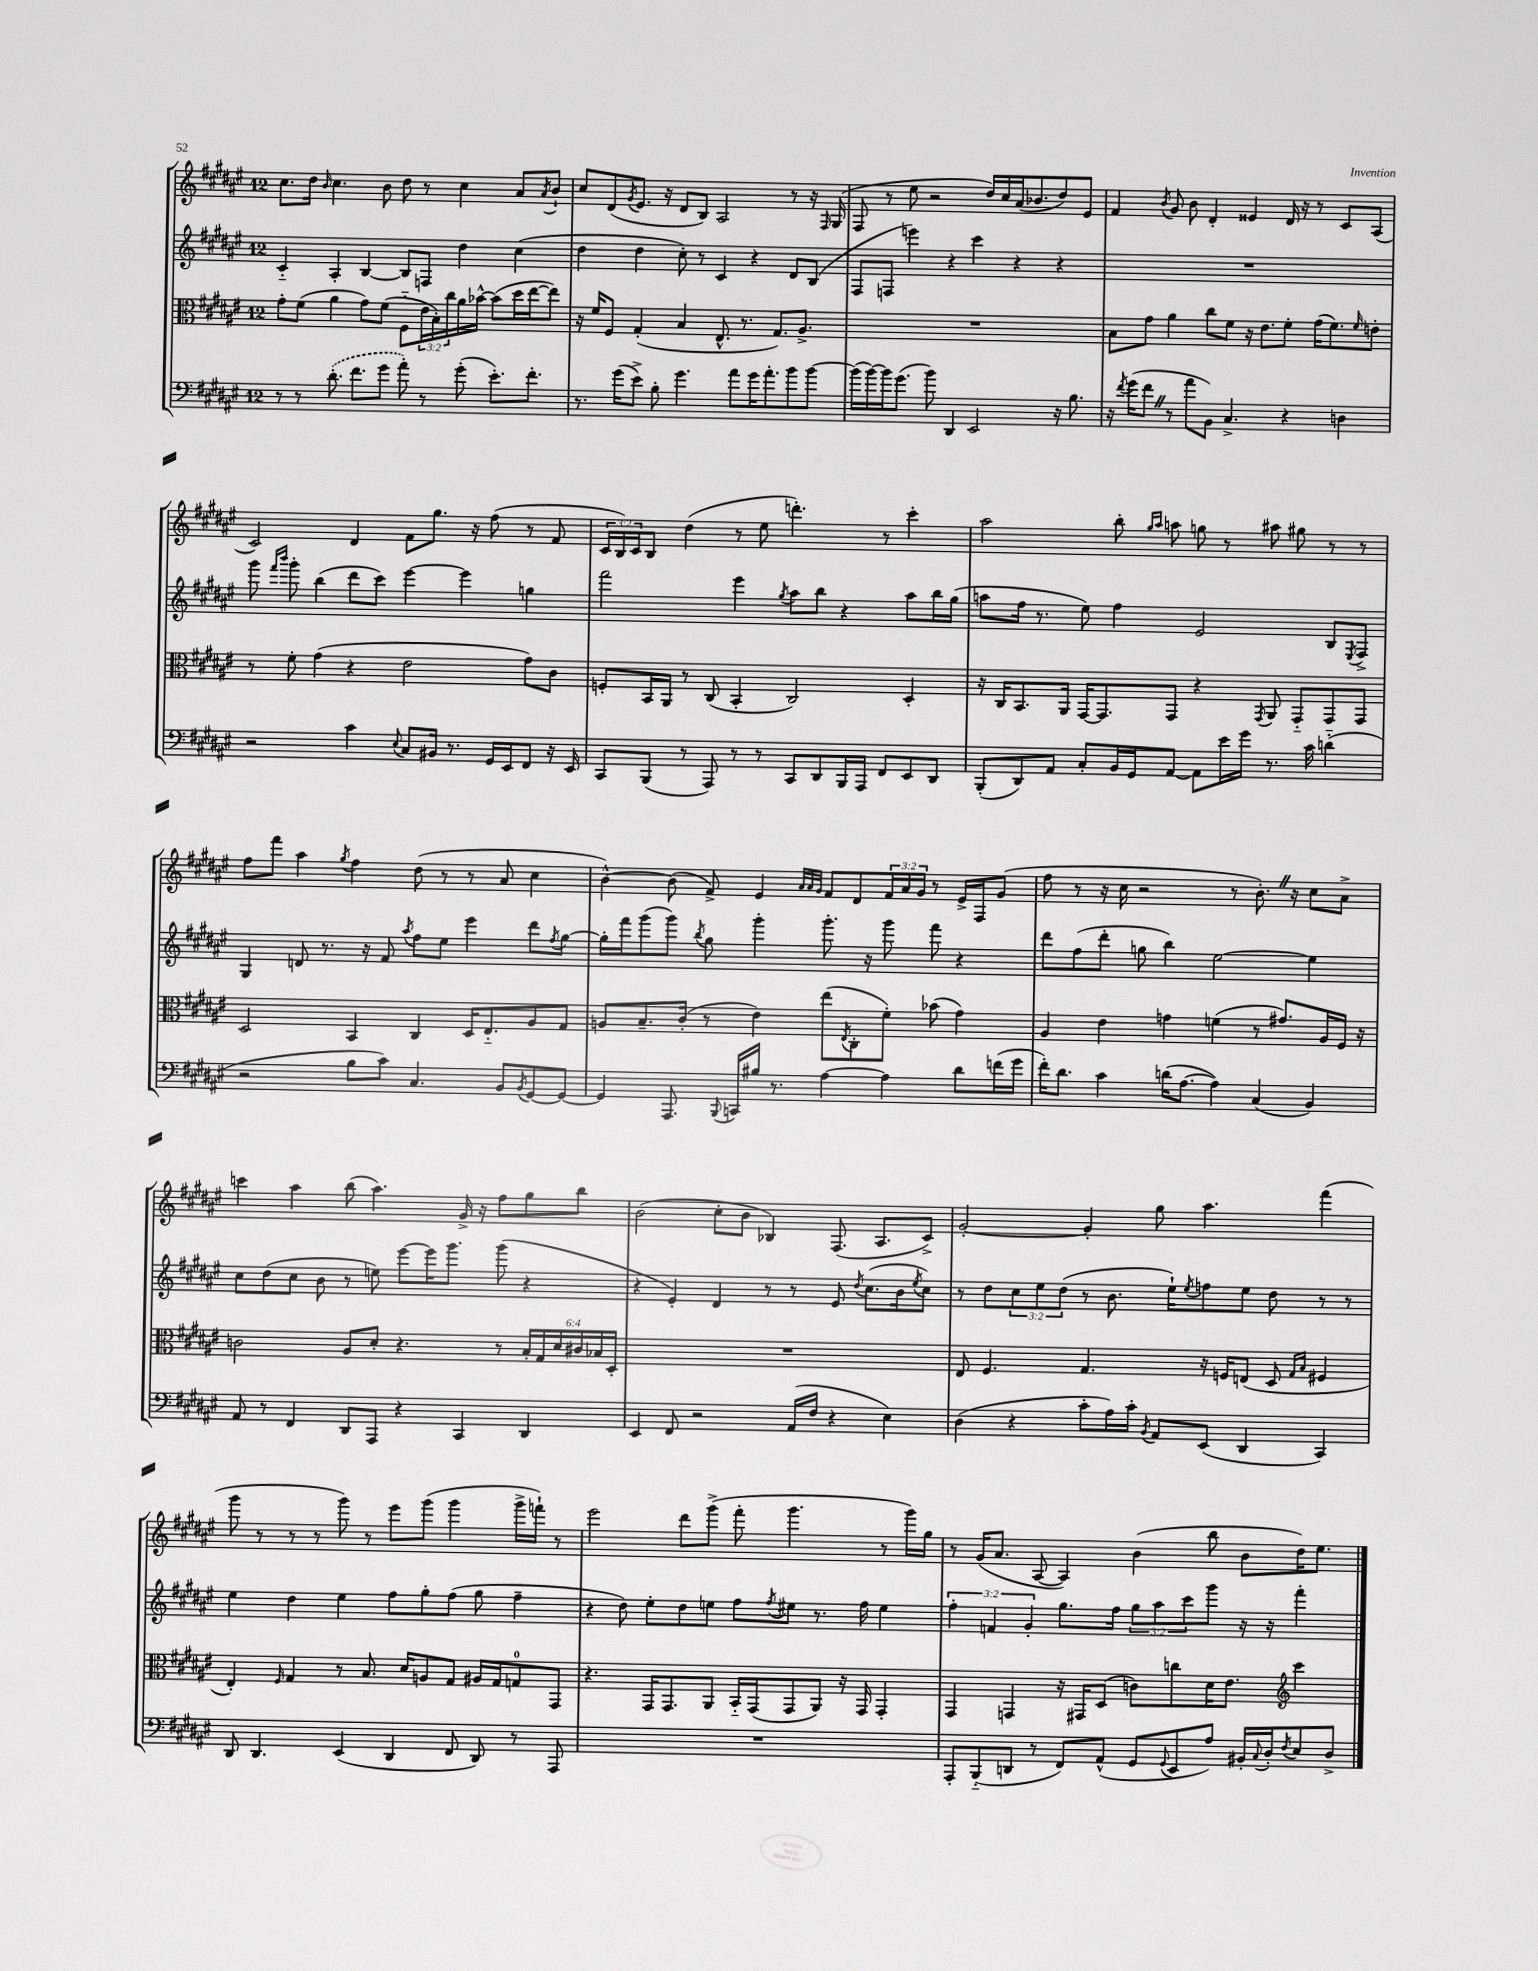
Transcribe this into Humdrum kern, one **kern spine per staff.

**kern	**kern	**kern	**kern
*staff4	*staff3	*staff2	*staff1
*clefF4	*clefC3	*clefG2	*clefG2
*k[f#c#g#d#a#e#]	*k[f#c#g#d#a#e#]	*k[f#c#g#d#a#e#]	*k[f#c#g#d#a#e#]
*M12/8	*M12/8	*M12/8	*M12/8
8r	8g#'	4c#'~	8.cc#
8r	(8f#	.	.
.	.	.	16dd#
.	.	.	16qqb
(8.d#'	4a#	4A#'	4.cc#
8.f#	.	.	.
.	8g#)	[4B	.
8g#	(8f#	.	8b
8a#')	8F#'~	8B]	8dd#
8r	24e#	8F	8r
.	24B')	.	.
.	24cc#	.	.
(8g#'	16a#	4dd#	4cc#
.	[16b-^^	.	.
8.e#')	(8b-]	.	.
.	16dd#	(4cc#	8a#
8.f#'	[16ee#	.	.
.	.	.	8qa#
.	8ee#])	.	8b`
=	=	=	=
8.r	16r	4dd#	8cc#
.	16f#	.	.
.	8F#	.	(8d#
(16g#	.	.	.
.	.	.	8qg#
8e#^)	(4G#'	4dd#	8.e#
8B'	.	.	.
.	.	.	16r
4.g#	4B	8cc#')	8d#
.	.	8r	8B)
.	8.E#^^	4c#	2A#
8a#	.	.	.
.	8.r	.	.
16g#	.	4r	.
8.a#'	.	.	.
.	8.G#)	.	.
8b	.	8d#	8r
.	8.A#^	.	.
[8b	.	(8B	16r
.	.	.	16qqF#
.	.	.	(16G#
=	=	=	=
(16b]	1.r	8F#	8F#
[16b)	.	.	.
16b]	.	8F	8r
(8.g#	.	.	.
.	.	4eee)	8ee#
8b)	.	.	2r
4DD#	.	4r	.
2EE#	.	4ccc#	.
.	.	.	16dd#)
.	.	.	16cc#
.	.	4r	(16a#
.	.	.	8.b-
16r	.	4r	8dd#)
8.B	.	.	.
.	.	.	8e#
=	=	=	=
16r	8B	1.r	4f#
8qf#	.	.	.
(16g#	.	.	.
8f#	8g#	.	.
.	.	.	8qb
8r	4a#	.	8g#
8a#	.	.	8b
8BB)	8cc#	.	4d#'
4.C#^	8f#	.	.
.	16r	.	4e##
.	8.e#	.	.
4r	8f#'	.	16d#
.	.	.	16r
.	(16g#	.	8r
.	8.f#)	.	.
4D	.	.	8c#
.	16qqf#	.	.
.	8e'	.	(8A#
=	=	=	=
2r	8r	8ggg#	2c#)
.	.	16qqfff#	.
.	.	16qqbbb	.
.	8f#'	8ggg#'	.
.	(4g#	(4bb	.
4c#	4r	8ddd#	4d#
.	.	8ccc#)	.
8qqE#	.	.	.
8C#	2e#	[4eee#	8f#
16BB#	.	.	8.gg#
8.r	.	.	.
.	.	4eee#]	.
.	.	.	16r
16GG#	.	.	(8ff#
16EE#	.	.	.
8FF#	8g#)	4gg	8r
16r	8c#	.	8f#
16EE#	.	.	.
=	=	=	=
8CC#	8F'	2fff#	24c#
.	.	.	24B)
.	.	.	24c#
(8BBB	16BB	.	8B
.	16AA#	.	.
8r	8r	.	(4dd#
8AAA#)	(8C#	.	.
8r	4BB'	4eee#	8r
8r	.	.	8ee#
.	.	8qgg#	.
8CC#	2C#)	8aa#	4.ddd')
8DD#	.	8bb	.
16BBB	.	4r	.
16AAA#	.	.	.
8FF#	.	.	8r
8EE#	4D#'	8aa#	4ccc#'
8DD#	.	16bb	.
.	.	(16gg#	.
=	=	=	=
(8BBB'	16r	8aa	2aa#
.	16C#	.	.
8DD#)	8.BB	16ff#	.
.	.	8.r	.
8AA#	.	.	.
.	16AA#	.	.
8C#'	[16GG#	8ee#)	.
.	8.GG#]	.	.
16BB	.	4ff#	8bb'
16GG#	.	.	.
.	.	.	16qqgg#
.	.	.	16qqaa#
[8AA#	8GG#	.	8aa
8AA#]	4r	2e#	8gg
16e#	.	.	8r
16g#	.	.	.
.	8qGG#	.	.
8.r	8AA#	.	8aa#
.	8GG#'~	.	8gg#
16c#	.	.	.
(4d'~	8GG#	8B	8r
.	.	8qE#	.
.	8GG#	8F#^	8r
=	=	=	=
2r	2D#	4G#	8ff#
.	.	.	8fff#
.	.	8d	4aa#
.	.	8.r	.
.	.	.	8qgg#
8B	4BB	.	4ff#
.	.	16r	.
8c#)	.	8f#	.
.	.	8qaa#	.
4.C#	4C#	8ff#	(8dd#
.	.	8ee#	8r
.	16D#	4eee#	8r
.	8.E#'~	.	.
8BB	.	.	8a#
8qBB	.	.	.
[8GG#	8A#	8ddd#	4cc#
.	.	8qff#	.
8GG#_	8G#	[8gg#	.
=	=	=	=
4GG#]	8A	16gg#']	[4b^^)
.	.	16fff#	.
.	8.B~	(8ggg#	.
8.AAA#	.	8ggg#)	(8b]
.	(16c#'	.	.
.	.	8qbb	.
.	8r	8gg#	8f#^)
8qqBBB	.	.	.
16CC	.	.	.
16B#	4e#)	4ggg#'	4e#
8.r	.	.	.
.	.	.	32qqa#
.	.	.	32qqa#
.	.	.	32qqg#
[4A#	(8ee#	8.ggg#'	8f#
.	8qE#	.	.
.	8C#'	.	8d#
.	.	16r	.
4A#]	8f#')	8ggg#	24f#
.	.	.	24a#
.	.	.	24g#
.	(8b-	8fff#	8r
8d#	4g#)	4r	16e#^
.	.	.	16F#
(16f	.	.	(8g#
16g#	.	.	.
=	=	=	=
16f#')	4A#	8ddd#	8ff#
8.d#	.	.	.
.	.	(8ff#	8r
4c#	4e#	8ddd#'	16r
.	.	.	16cc#
.	.	8gg	2r
(16d	4g	4bb)	.
[8.A#	.	.	.
4A#])	(4f	[2ee#	.
.	.	.	8r
(4C#	8r	.	8.b')
.	8.g#)	.	.
.	.	.	16r
4BB)	.	4ee#]	8cc#
.	16A#	.	.
.	16F#	.	8a#^
.	16r	.	.
=	=	=	=
8AA#	2c	8cc#	4ccc
8r	.	(8dd#	.
4FF#	.	8cc#	4aa#
.	.	8b	.
8DD#	8A#	8r	(8bb
8AAA#	8d#'	8ee)	4.aa#)
4r	4.r	[8eee#	.
.	.	16eee#]	.
.	.	8.ggg#	.
4CC#	.	.	16g#^
.	.	.	16r
.	8r	(8ggg#	8ff#
4DD#	24B'	4r	8gg#
.	24G#	.	.
.	24d#	.	.
.	24c#	.	8bb
.	24B-	.	.
.	24D#'	.	.
=	=	=	=
4EE#	1.r	4r	(2b
8FF#	.	4e#')	.
2r	.	.	.
.	.	4d#	8cc#'
.	.	.	8b
.	.	8r	4B-)
(16AA#	.	8r	.
16F#	.	.	.
4r	.	8e#	(8.F#
.	.	8qdd#	.
.	.	(8.cc#	.
.	.	.	8.A#
4E#)	.	.	.
.	.	16b	.
.	.	8qee#	.
.	.	8cc#)	8c#^)
=	=	=	=
(4D#	8E#	8r	[2g#'
.	4.F#	8dd#	.
4r	.	12cc#	.
.	.	12ee#	.
.	.	(12dd#	.
8c#'	4.G#	8r	4g#']
16A#)	.	8.b	.
16c#'	.	.	.
8qBB	.	.	.
8AA#	.	.	8gg#
.	.	16ee#`)	.
.	.	8qee#	.
(8EE#	16r	8ff	4.aa#
.	16F	.	.
4DD#	(8E	8ee#	.
.	8D#	8dd#	.
.	16qqG#	.	.
.	16qqB	.	.
4CC#)	4F#	8r	(4fff#
.	.	8r	.
=	=	=	=
8DD#	4E#')	4ee#	8ggg#
4.DD#	.	.	8r
.	16qqF#	.	.
.	4G#	4dd#	8r
.	.	.	8r
(4EE#	8r	4ee#	8ggg#)
.	8.B	.	8r
4DD#	.	8ff#	8eee#
.	16d#	.	.
.	8A	8gg#'	(8ggg#
8FF#	8G#	(8ff#	4ggg#
8DD#)	16A#	8gg#	.
.	16G#	.	.
8r	8G	4ff#~	16ggg#^
.	.	.	16fff`)
8AAA#	8GG#	.	8r
=	=	=	=
1.r	4.r	4r	2eee#
.	.	8dd#)	.
.	16GG#	8ee#'	.
.	8.GG#	.	.
.	.	8dd#	8ddd#
.	8AA#	8ee	(8ggg#^
.	16BB'~	8ff#	8fff#'
.	(16GG#	.	.
.	.	8qff#	.
.	8GG#	8ee#	4.ggg#
.	8AA#)	8.r	.
.	16r	.	.
.	16GG#	16ff#	.
.	4GG#'	4ee#	8r
.	.	.	16ggg#)
.	.	.	16gg#
=	=	=	=
8AAA#'	4GG#	6ff#'	8r
(8BBB'~	.	.	(16g#
.	.	6f	.
.	.	.	8.a#
8DD	4GG	.	.
.	.	6g#'	.
8r	.	.	[8A#
8FF#)	16r	8.gg#	4A#])
.	16GG#	.	.
(8AA#^^	(8D#	.	.
.	.	16ff#	.
8GG#	8c)	12gg#	(4b
.	.	12aa#	.
8qqGG#	.	.	.
8EE#	8cc	.	.
.	.	12ccc#	.
8A#)	16d#	8ggg#	8bb
.	8.e#	.	.
16BB#'	.	16r	8b
8qqC#	.	.	.
16D#'	.	16r	.
*	*clefG2	*	*
8qF#	.	.	.
8E#	4ccc#	4fff#'	16dd#)
.	.	.	8.ee#
8D#^	.	.	.
==	==	==	==
*-	*-	*-	*-
